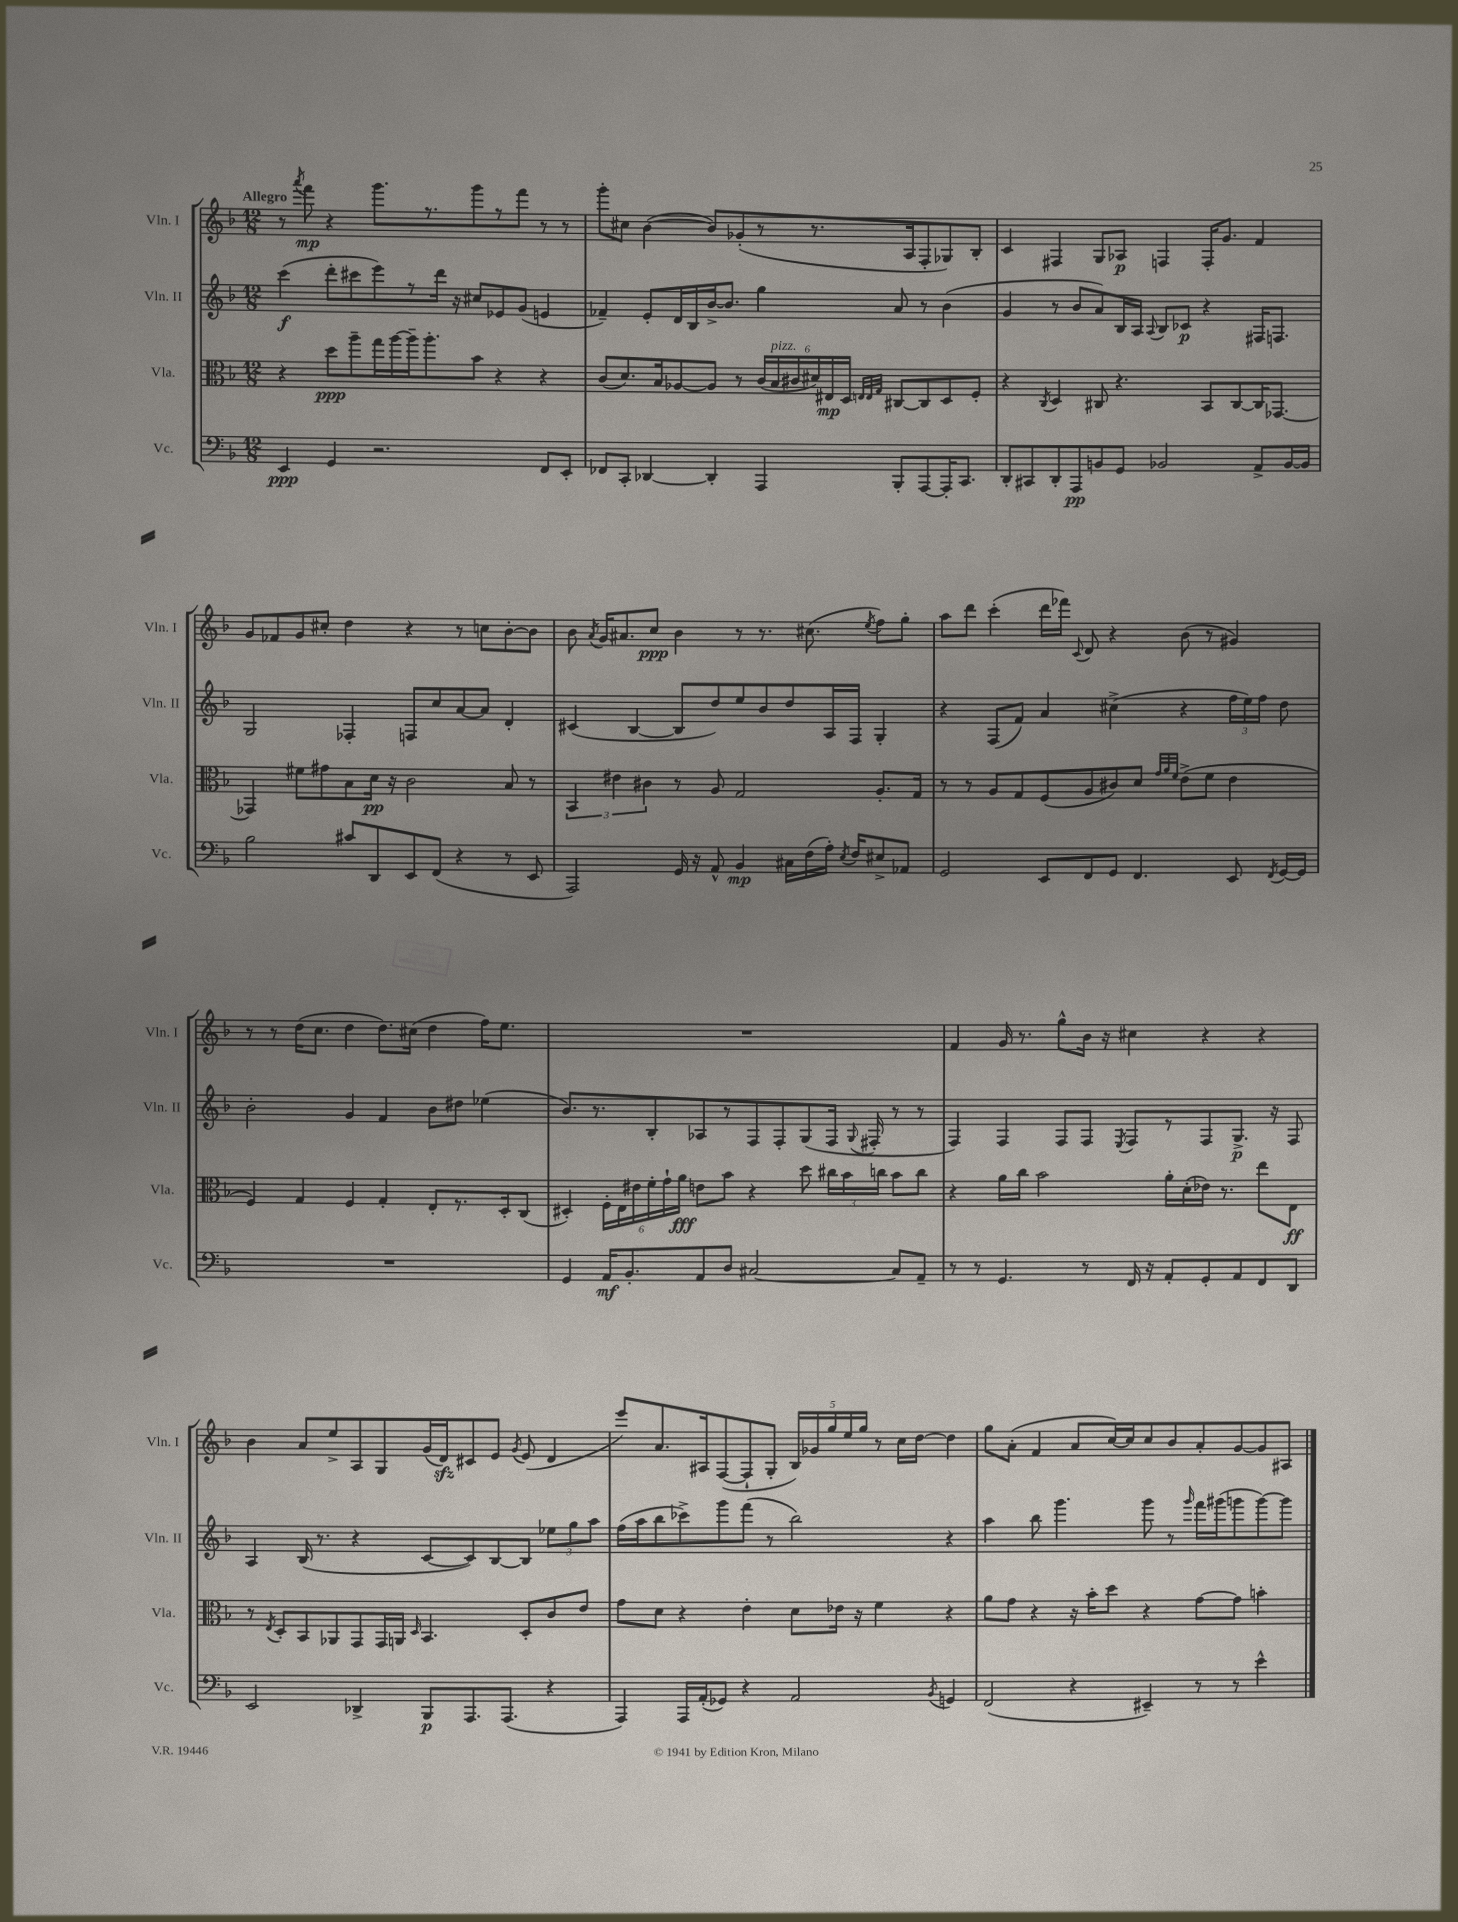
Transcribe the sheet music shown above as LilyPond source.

<<
\new StaffGroup <<
\new Staff = "s0" \with { instrumentName = "Vln. I" shortInstrumentName = "Vln. I" } {
    \clef treble \key f \major \numericTimeSignature \time 12/8 \tempo "Allegro"
    \autoBeamOff r8 \acciaccatura { a'''8 } f'''8\mp r4 g'''8.[ r8. g'''8 r8 f'''8] r8 r8 |
    g'''8[-. cis''8] bes'4~( bes'8[) ges'8-.( r8 r8. a16 f8-. ges8) bes8]-. |
    c'4 fis4 g8[ aes8]\p f4 f16[-. g'8.] f'4 |
    g'8[ fes'8 g'8 cis''8]-. d''4 r4 r8 c''8[ bes'8~-. bes'8] |
    bes'8 \acciaccatura { a'8 } g'16[ ais'8. c''8]\ppp bes'4 r8 r8. cis''8.( \acciaccatura { e''8 } f''8[) g''8]-. |
    a''8[ d'''8] c'''4-.( d'''16[ fes'''16]) \appoggiatura { c'8 } d'8 r4 bes'8( r8 gis'4) |
    r8 r8 d''16[( c''8.] d''4 d''8.[) cis''16]( d''4 f''16[) e''8.] |
    R1. |
    f'4 g'16 r8. g''8[-^ bes'16] r16 cis''4 r4 r4 |
    bes'4 a'8[ e''8-> a8 g8 g'16( d'16\sfz) cis'8 e'8] \acciaccatura { g'8 } e'8( d'4 |
    e'''8[) a'8. ais16 f8~( f8-! g8]-. \tuplet 5/4 { bes16[) ges'16 g''16 e''16 g''16] } r8 c''16[ d''16]~ d''4 |
    g''8[ a'8]-.( f'4 a'8[ c''16~) c''16 c''8 bes'8 a'8-. g'8~ g'8 ais8] \bar "|." |
}
\new Staff = "s1" \with { instrumentName = "Vln. II" shortInstrumentName = "Vln. II" } {
    \clef treble \key f \major \numericTimeSignature \time 12/8
    \autoBeamOff c'''4\f( d'''8[-. cis'''8 e'''8) r8 d'''16] r16 cis''8[ ees'8 g'8]( e'4 |
    fes'4--) e'8[-. d'16 bes16 bes'16~-> bes'8.] g''4 a'8 r8 bes'4( |
    g'4 r8 bes'8[ a'8) bes16 a16] \appoggiatura { a8 } bes8[ ces'8]\p r4 fis16[ f8.] |
    g2 fes4-. f8[ c''8 a'8~ a'8] d'4-. |
    cis'4( bes4~ bes8[ d''8) e''8 bes'8 d''8 a16 f16] g4-. |
    r4 f8[( f'8]) a'4 cis''4->( r4 \tuplet 3/2 { f''16[ e''16) f''16] } d''8 |
    bes'2-. g'4 f'4 bes'8[ dis''8] ees''4( |
    bes'8.[) r8. bes8-. aes8 r8 f8 f8-. g8( f16] \appoggiatura { g8 } fis16-. r8 r8 |
    f4) f4 f8[ f8] \acciaccatura { e8 } f8[ r8 f8 g8.]->\p r16 f8 |
    a4 bes16( r8. r4 c'8[~ c'8) bes8~ bes8] \tuplet 3/2 { ees''8[ g''8 a''8] } |
    f''16[( a''16 bes''8 ces'''8->) g'''8 f'''8]( r8 bes''2) r4 |
    a''4 bes''8 g'''4. g'''8 r8 \grace { g'''16 } f'''16[ gis'''16( g'''8 g'''8~) g'''8] \bar "|." |
}
\new Staff = "s2" \with { instrumentName = "Vla." shortInstrumentName = "Vla." } {
    \clef alto \key f \major \numericTimeSignature \time 12/8
    \autoBeamOff r4 d''8[\ppp a''8-- g''16 a''16~ a''16-- a''8.-. bes'8] r4 r4 |
    c'8[( d'8.) bes16 aes8~ aes8] r8 \tuplet 6/4 { c'16[( bes16^\markup { \italic "pizz." } cis'16 dis'16) eis16\mp d16] } \grace { e32[ e32 g32] } cis8[~ cis8 d8 f8]-. |
    r4 \acciaccatura { c8 } d4 cis8 r4. bes,8[ cis8~ cis16 ges,8.]~ |
    ges,4 fis'8[ gis'8 bes8 d'16]\pp r16 c'2 bes8 r8 |
    \tuplet 3/2 { bes,4 eis'4 cis'4 } r8 a8 g2 a8.[-. g16] |
    r8 r8 a8[ g8 f8( a8 cis'8) d'8] \grace { g'32[ a'32 f'32] } e'8[->( f'8] e'4 |
    f4) g4 f4 g4-. e8[-. r8. d16-. c8]( |
    dis4-.) \tuplet 6/4 { f16[-. e16 eis'16 f'16-. g'16-! a'16]\fff } e'8[ bes'8] r4 d''8 \tuplet 3/2 { cis''16[ bes'16 c''16] } bes'8[ c''8] |
    r4 a'16[ c''16] bes'2 a'16[-. d'16-.( ees'16]) r8. e''8[ e8]\ff |
    r8 \acciaccatura { e8 } d8[-. bes,8 aes,8 g,8 g,16 a,16] \grace { d16 } bes,4. d8[-. c'8 e'8] |
    g'8[ d'8] r4 e'4-. d'8[ ees'16] r16 f'4 r4 |
    a'8[ g'8] r4 r16 bes'16[-. d''8] r4 g'8[~ g'8] b'4-. \bar "|." |
}
\new Staff = "s3" \with { instrumentName = "Vc." shortInstrumentName = "Vc." } {
    \clef bass \key f \major \numericTimeSignature \time 12/8
    \autoBeamOff e,4\ppp g,4 r2. f,8[ e,8]-. |
    fes,8[ c,8]-. des,4~ des,4-. a,,4 bes,,8[-. a,,8~ a,,16-. c,8.] |
    d,8[-. cis,8 d,8-. a,,8\pp b,8 g,8] bes,2 a,8[-> bes,16~ bes,16] |
    bes2 cis'8[ d,8 e,8 f,8]( r4 r8 e,8 |
    a,,2) g,16 r16 a,8-^ bes,4\mp cis16[ f16( a16]-.) \acciaccatura { e8 } f16[ eis8-> aes,8] |
    g,2 e,8[ f,8 g,8] f,4. e,8 \acciaccatura { f,8 } g,16[~ g,16] |
    R1. |
    g,4 a,16[\mf bes,8.-. a,8 d8] cis2~ cis8[ a,8]-- |
    r8 r8 g,4. r8 f,16 r16 a,8[-. g,8-. a,8 f,8 d,8] |
    e,2 des,4-> bes,,8[\p a,,8. a,,8.]( r4 |
    a,,4) a,,16[ a,16-.( ges,8]) r4 a,2 \acciaccatura { bes,8 } g,4 |
    f,2( r4 eis,4--) r8 r8 e'4-^ \bar "|." |
}
>>
>>
\layout { \context { \Score \remove "Bar_number_engraver" } }
